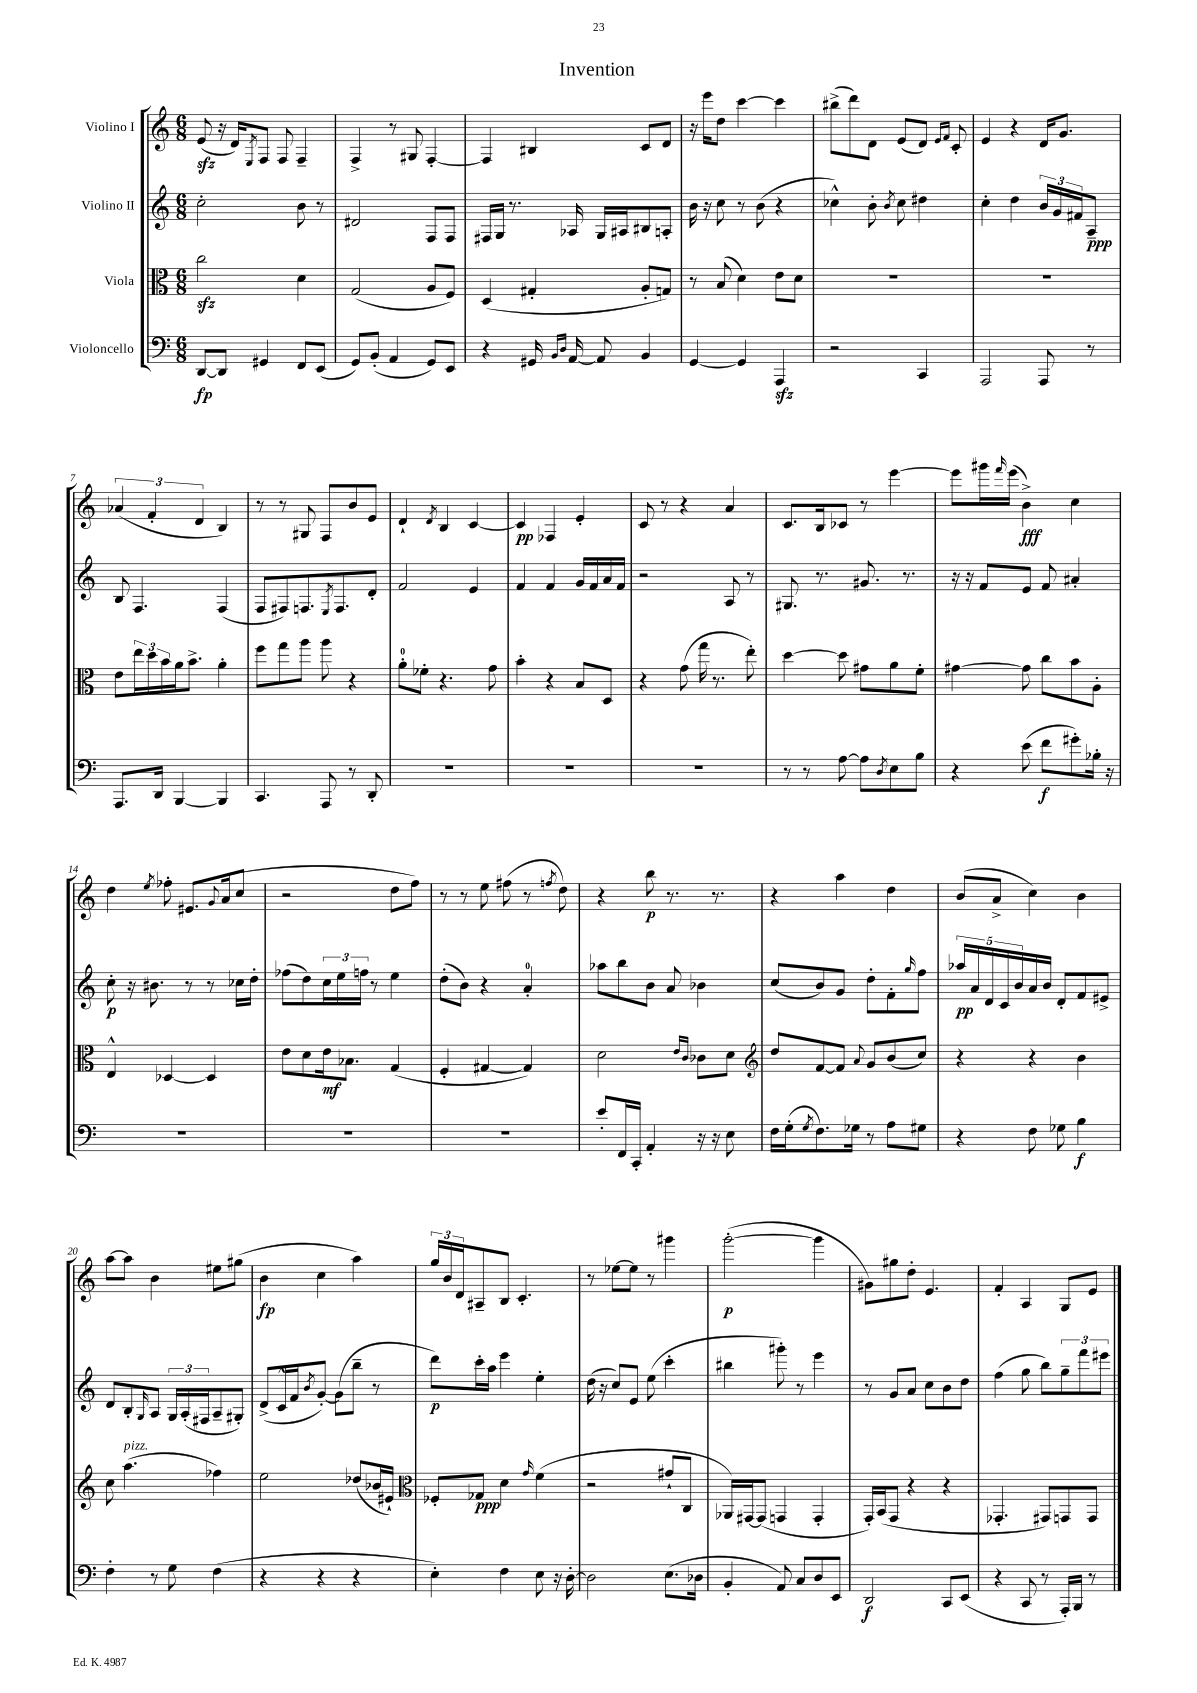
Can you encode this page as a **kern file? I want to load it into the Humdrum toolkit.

**kern	**kern	**kern	**kern
*staff4	*staff3	*staff2	*staff1
*clefF4	*clefC3	*clefG2	*clefG2
*k[]	*k[]	*k[]	*k[]
*M6/8	*M6/8	*M6/8	*M6/8
[8DD/L	2cc\	2cc'\	(8e/
8DD/]J	.	.	16r
.	.	.	16d/LK)
.	.	.	8qE/
4GG#/	.	.	8F/J
.	.	.	8F/
8FF/L	4d\	8b\	4F~/
(8EE/J	.	8r	.
=	=	=	=
8GG/L)	(2G/	2d#/	4F^/
(8BB'/J	.	.	.
4AA/	.	.	8r
.	.	.	8G#/
8GG/L)	8A/L	8F/L	[4F'/
8EE/J	8F/J)	8F/J	.
=	=	=	=
4r	(4D/	16F#/LL	4F/]
.	.	16G/JJ	.
.	.	8.r	.
16GG#/	4G#'/	.	4B#/
16qqBB/LL	.	.	.
16qqD/JJ	.	.	.
[16AA/	.	16A-/	.
8AA/]	.	16G/LL	.
.	.	16A#/J	.
4BB/	8A'/L	8B#/	8c/L
.	8G/J)	8A'/J	8d/J
=	=	=	=
[4GG/	8r	16b\	16r
.	.	16r	16eee\LK
.	(8B/	8cc\	8dd\J
4GG/]	4d\)	8r	[4ccc\
.	.	(8b\	.
4AAA/	8e\L	4r	4ccc\]
.	8d\J	.	.
=	=	=	=
2r	2.r	4cc-^^\)	(8bb#^\L
.	.	.	8ddd\)
.	.	8b'\	8d\J
.	.	8qb/	.
.	.	8cc-\	(8e/L
4CC/	.	4dd#\	8d/J)
.	.	.	16qqe/LL
.	.	.	16qqf/JJ
.	.	.	8c'/
=	=	=	=
2AAA/	2.r	4cc'\	4e/
.	.	4dd\	4r
8AAA/	.	24b/LL	16d/LK
.	.	24g/	.
.	.	.	8.g/J
.	.	24f#/J	.
8r	.	8A~/J	.
=	=	=	=
8.AAA/L	8e\L	8B/	(6a-/
.	24ee\L	4.F/	.
.	24dd\	.	6f'/
16DD/Jk	.	.	.
.	24b\	.	.
[4BBB/	16a\J	.	.
.	8.b^\J	.	.
.	.	.	6d/
4BBB/]	4a'\	(4F/	4B/)
=	=	=	=
4.CC/	8ff\L	8F/L	8r
.	8gg\	8F#/)	8r
.	8aa\J	8.F/	8G#/
8AAA/	8aa\	.	8F/L
.	.	8qE/	.
.	.	8.F/	.
8r	4r	.	8b/
8DD'/	.	8d'/J	8e/J
=	=	=	=
2.r	8a'\L	2f/	4d`/
.	8f-'\J	.	.
.	.	.	8qd/
.	4.r	.	4B/
.	.	4e/	[4c/
.	8g\	.	.
=	=	=	=
2.r	4b'\	4f/	4c/]
.	4r	4f/	4F-/
.	8B/L	16g/LL	4e'/
.	.	16f/	.
.	8D/J	16a/	.
.	.	16f/JJ	.
=	=	=	=
2.r	4r	2r	8c/
.	.	.	8r
.	(8g\	.	4r
.	16gg\	.	.
.	8.r	.	.
.	.	8A/	4a/
.	8ee'\)	8r	.
=	=	=	=
8r	[4dd\	8.G#/	8.c/L
8r	.	.	.
.	.	8.r	16B/k
[8A\	8dd\]	.	8c-/J
8A\]L	8g#\L	8.g#/	8r
8qD/	.	.	.
8E\	8a\	.	[4eee\
.	.	8.r	.
8B\J	8f'\J	.	.
=	=	=	=
4r	[4g#\	16r	8eee\]L
.	.	16r	.
.	.	8f/L	16ggg#\L
.	.	.	16qqfff/
.	.	.	(16eee\JJ
(8e\	8g#\]	8e/J	4b^\)
8f\L	8cc\L	8f/	.
8g#'\)	8b\	4a#'/	4cc\
16B-'\Jk	8A'\J	.	.
16r	.	.	.
=	=	=	=
2.r	4E^^/	8cc'\	4dd\
.	.	16r	.
.	.	8.b#\	.
.	.	.	8qee/
.	[4D-/	.	8ff-'\
.	.	8r	8.e#/L
.	4D-/]	8r	.
.	.	.	8qqg/
.	.	.	(16a/k
.	.	16cc-\LL	8cc/J
.	.	16dd'\JJ	.
=	=	=	=
2.r	8e\L	(8ff-\L	2r
.	8d\	8dd\)	.
.	16e\k	24cc\L	.
.	.	24ee\	.
.	8.B-\J	.	.
.	.	24ff\JJ	.
.	.	8r	.
.	(4G/	4ee\	8dd\L
.	.	.	8ff\J)
=	=	=	=
2.r	4F'/	(8dd'\L	8r
.	.	8b\J)	8r
.	[4G#/	4r	8ee\
.	.	.	(8ff#\
.	4G#/])	4a'/	8r
.	.	.	8qff/
.	.	.	8dd\)
=	=	=	=
8e'/L	2d\	8aa-\L	4r
16FF/L	.	8bb\	.
16CC'/JJ	.	.	.
4AA'/	.	8b\J	8bb\
.	.	8a/	8.r
.	16qqe/LL	.	.
.	16qqc/JJ	.	.
16r	8c-\L	4b-\	.
16r	.	.	8.r
8E\	8d\J	.	.
=	=	=	=
*	*clefG2	*	*
16F\LL	8dd/L	(8cc/L	4r
(16G'\J	.	.	.
8qG/	.	.	.
8.F\)	[8f/	8b/)	.
.	8f/]J	8g/J	4aa\
16G-\Jk	.	.	.
.	8qqa/	.	.
8r	8g/L	8dd'\L	.
8A\L	(8b/	8f'\	4dd\
.	.	16qqgg/	.
8G#\J	8cc/J)	8ff\J	.
=	=	=	=
4r	4r	20aa-/LL	(8b/L
.	.	20a/	.
.	.	20d/	.
.	.	.	8a^/J
.	.	20c/	.
.	.	20b/	.
8F\	4r	16a/	4cc\)
.	.	16b/JJ	.
8G-\	.	8d'/L	.
4B\	4b\	8f/	4b\
.	.	8e#^/J	.
=	=	=	=
4F'\	8cc\	8d/L	[8aa\L
.	(4.aa\	8B'/	8aa\]J
.	.	16qqG/	.
8r	.	8A/J	4b\
8G\	.	24G/LL	.
.	.	(24A'/	.
.	.	24F#/J	.
(4F\	4ff-\)	8A~/	8ee#\L
.	.	8G#'/J)	(8gg#\J
=	=	=	=
4r	2ee\	(8d^/L	4b\
.	.	16c^^/L	.
.	.	16f/J	.
.	.	8qb/	.
4r	.	[8g'/J)	4cc\
.	.	(8g\]L	.
4r	(8dd-/L	8bb~\J	4aa\)
.	16b-/L	8r	.
.	16e#`/JJ)	.	.
=	=	=	=
*	*clefC3	*	*
4E'\)	8F-'/L	8ddd\L)	24gg/LL
.	.	.	24b/
.	.	.	24d/J
.	8G-/J	16ccc'\L	8A#~/
.	.	16aa\JJ	.
4F\	4d\	4eee\	8B/J
.	.	.	4.c'/
.	16qqg/	.	.
8E\	(4f\	4ee'\	.
16r	.	.	.
[16D'\	.	.	.
=	=	=	=
2D\]	2r	(16dd\	8r
.	.	16r	.
.	.	8cc/L)	[8ee-\L
.	.	8e/J	8ee-\]J
.	.	(8ee\	8r
(8.E\L	8g#`/L	4ccc'\	4ggg#\
.	8C/J	.	.
16D-\Jk	.	.	.
=	=	=	=
4BB'/	16AA-/LL)	4bb#\	([2ggg'\
.	[16GG#/J	.	.
.	(8GG#/]J	.	.
8AA/)	4GG/	8ggg#'\)	.
8C/L	.	8r	.
8D/	4GG'/	4eee\	4ggg\]
8EE/J	.	.	.
=	=	=	=
2DD/	16GG'/LL)	8r	8g#\L)
.	(16BB/J	.	.
.	8GG/J	8g/L	8gg#\
.	4r	8a/J	8dd'\J
.	.	8cc\L	4.e/
8CC/L	4r	8b\	.
(8EE/J	.	8dd\J	.
=	=	=	=
4r	4.GG-'/	(4ff\	4f'/
8CC/	.	8gg\	4A/
8r	8GG#/L)	8bb\L)	.
16AAA'/LL)	8GG/	12gg~\	8G/L
16BBB/JJ	.	.	.
.	.	12fff\	.
8r	8GG/J	.	8e/J
.	.	12eee#\J	.
==	==	==	==
*-	*-	*-	*-
